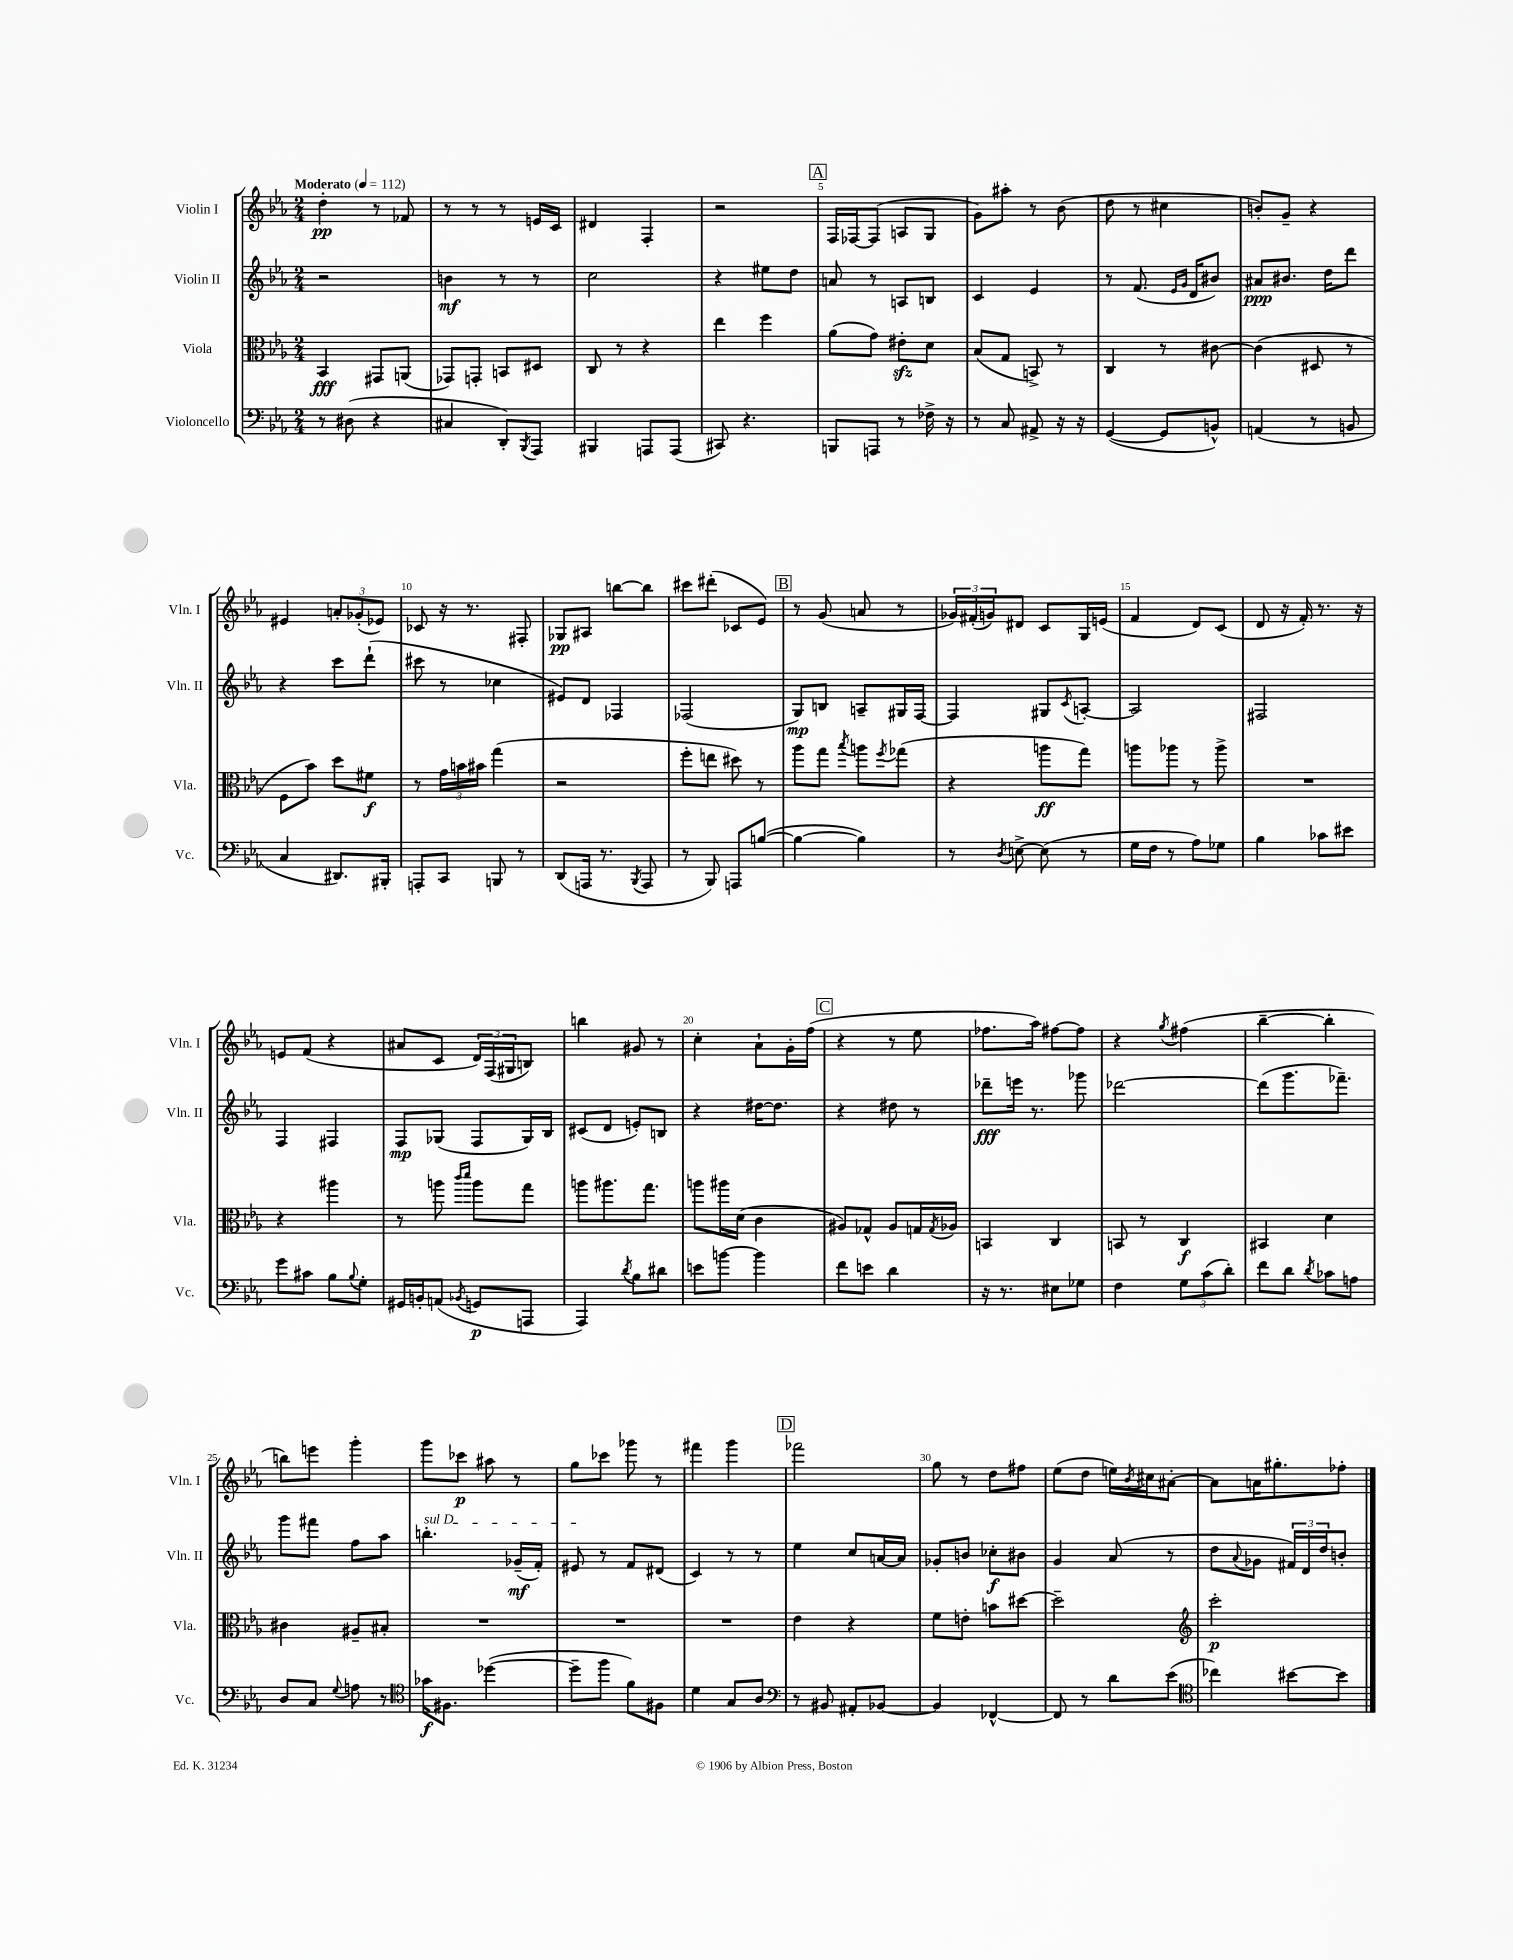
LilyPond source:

<<
\new StaffGroup <<
\new Staff = "s0" \with { instrumentName = "Violin I" shortInstrumentName = "Vln. I" } {
    \clef treble \key ees \major \numericTimeSignature \time 2/4 \tempo "Moderato" 4 = 112
    d''4-.\pp r8 fes'8 |
    r8 r8 r8 e'16 c'16 |
    dis'4 f4-. |
    r2 |
    \mark \markup { \box "A" } f16 fes16~ fes8( a8 g8 |
    g'8) ais''8-. r8 bes'8( |
    d''8 r8 cis''4 |
    b'8-.) g'8-- r4 |
    eis'4 \tuplet 3/2 { a'8-. ges'8-.( ees'8) } |
    ces'8 r16 r8. fis8-. |
    ges8\pp ais8 b''8~ b''8 |
    cis'''8 dis'''8-.( ces'8 ees'8) |
    \mark \markup { \box "B" } r8 g'8( a'8 r8 |
    \tuplet 3/2 { ges'16) fis'16-.( g'16) } dis'8 c'8 g16 e'16( |
    f'4 d'8) c'8( |
    d'8 r16 f'16-.) r8. r16 |
    e'8 f'8( r4 |
    ais'8 c'8 \tuplet 3/2 { d'16) f16( gis16 } b8) |
    b''4 gis'8 r8 |
    c''4-. aes'8-! g'16-. f''16( |
    \mark \markup { \box "C" } r4 r8 ees''8 |
    fes''8. aes''16) fis''8~ fis''8 |
    r4 \acciaccatura { g''8 } fis''4( |
    bes''4~-- bes''4-. |
    b''8) e'''8 g'''4-. |
    g'''8 ces'''8\p ais''8 r8 |
    g''8 ces'''8 ges'''8 r8 |
    fis'''4 g'''4 |
    \mark \markup { \box "D" } fes'''2 |
    g''8 r8 d''8 fis''8 |
    ees''8( d''8 e''16) \acciaccatura { bes'8 } cis''16 ais'8~-. |
    ais'8 a'16 gis''8.-. fes''8-. \bar "|." |
}
\new Staff = "s1" \with { instrumentName = "Violin II" shortInstrumentName = "Vln. II" } {
    \clef treble \key ees \major \numericTimeSignature \time 2/4
    r2 |
    b'4\mf r8 r8 |
    c''2 |
    r4 eis''8 d''8 |
    \mark \markup { \box "A" } a'8 r8 a8 b8 |
    c'4 ees'4 |
    r8 f'8.( \grace { ees'16 g'16 } d'16 bis'8) |
    ais'8\ppp bis'8. d''16 d'''8 |
    r4 c'''8 d'''8-!( |
    cis'''8 r8 ces''4 |
    eis'8) d'8 fes4 |
    fes2( |
    \mark \markup { \box "B" } g8\mp) b8 a8-- gis16 f16~ |
    f4 gis8 \acciaccatura { c'8 } a8~-. |
    a2 |
    fis2 |
    f4 fis4 |
    f8\mp ges8( f8 ges16) bes16 |
    cis'8( d'8 e'8-.) b8 |
    r4 dis''16~ dis''8. |
    \mark \markup { \box "C" } r4 dis''8 r8 |
    des'''8--\fff e'''16 r8. ges'''8 |
    des'''2~ |
    des'''8( g'''8. fes'''8.--) |
    g'''8 fis'''8 f''8 aes''8 |
    \once \override TextSpanner.bound-details.left.text = \markup { \italic "sul D" } b''4.-.\startTextSpan ges'16--\mf( f'16-.) |
    eis'8\stopTextSpan r8 f'8 dis'8( |
    c'4) r8 r8 |
    \mark \markup { \box "D" } ees''4 c''8 a'16~ a'16 |
    ges'8-. b'8 ces''8-.\f bis'8 |
    g'4 aes'8( r8 |
    d''8 \appoggiatura { aes'8 } ges'8 \tuplet 3/2 { fis'16) d'16 d''16 } b'8-. \bar "|." |
}
\new Staff = "s2" \with { instrumentName = "Viola" shortInstrumentName = "Vla." } {
    \clef alto \key ees \major \numericTimeSignature \time 2/4
    bes,4\fff gis,8 a,8( |
    ges,8) g,8-. b,8 dis8 |
    c8 r8 r4 |
    ees''4 f''4 |
    \mark \markup { \box "A" } aes'8( g'8) eis'8-.\sfz d'8 |
    bes8( g8 b,8->) r8 |
    c4 r8 cis'8~ |
    cis'4( dis8 r8 |
    f8 bes'8) d''8 fis'8\f |
    r8 \tuplet 3/2 { g'16 b'16 bis'16 } g''4( |
    r2 |
    f''8-. e''8 dis''8) r8 |
    \mark \markup { \box "B" } aes''8 g''8 \acciaccatura { bes''8 } a''8 \acciaccatura { f''8 } ges''8( |
    r4 a''8\ff g''8) |
    a''8 aes''8 r8 aes''8-> |
    R2 |
    r4 ais''4 |
    r8 a''8 \grace { c'''16 d'''16 } a''8 g''8 |
    a''8 ais''8. g''8. |
    a''8 ais''16 d'16( c'4 |
    \mark \markup { \box "C" } ais8) ges8-^ ais8 g16 \acciaccatura { g8 } aes16 |
    b,4 c4 |
    b,8 r8 c4\f |
    bis,4 d'4 |
    cis'4 ais8-- bis8-. |
    R2 |
    R2 |
    R2 |
    \mark \markup { \box "D" } ees'4 r4 |
    f'8 e'8-. b'8 dis''8~ |
    dis''2-- |
    \clef treble c'''2-.\p \bar "|." |
}
\new Staff = "s3" \with { instrumentName = "Violoncello" shortInstrumentName = "Vc." } {
    \clef bass \key ees \major \numericTimeSignature \time 2/4
    r8 dis8( r4 |
    cis4 d,8-.) \acciaccatura { bes,,8 } aes,,8 |
    bis,,4 a,,8 a,,8( |
    cis,8) r4. |
    \mark \markup { \box "A" } b,,8 a,,8 r8 fes16-> r16 |
    r8 c8 ais,8-> r16 r16 |
    g,4~( g,8 b,8-^) |
    a,4( r8 b,8 |
    c4 dis,8.) bis,,16-. |
    a,,8-. c,8 b,,8 r8 |
    d,8( a,,16 r8. \acciaccatura { bes,,8 } a,,8 |
    r8 bes,,8) a,,8 b8~( |
    \mark \markup { \box "B" } b4~ b4) |
    r8 \acciaccatura { d8 } e8~-> e8( r8 |
    g16 f16 r8 aes8) ges8 |
    bes4 ces'8 eis'8 |
    g'8 cis'8 bes8 \appoggiatura { bes8 } g8-. |
    gis,16 b,16-. a,8( \acciaccatura { bes,8 } g,8\p a,,8 |
    aes,,4) \acciaccatura { d'8 } bes8 dis'8 |
    e'8 b'8~ b'4 |
    \mark \markup { \box "C" } f'8 e'8 d'4 |
    r16 r8. eis8 ges8 |
    f4 \tuplet 3/2 { g8 c'8( d'8-.) } |
    f'8 d'8 \acciaccatura { d'8 } ces'8 a8 |
    d8 c8 \appoggiatura { g8 } a8 r8 |
    \clef tenor ges'16\f fis8. des''4~( |
    des''8-- f''8 f'8) fis8 |
    d'4 g8 aes8 |
    \mark \markup { \box "D" } \clef bass r8 bis,8 ais,8-. bes,8~ |
    bes,4 fes,4~-^ |
    fes,8 r8 d'8 ees'8( |
    \clef tenor ces''4) bis'8~ bis'8 \bar "|." |
}
>>
>>
\layout { \context { \Score \override BarNumber.break-visibility = ##(#f #t #t) barNumberVisibility = #(every-nth-bar-number-visible 5) } }
